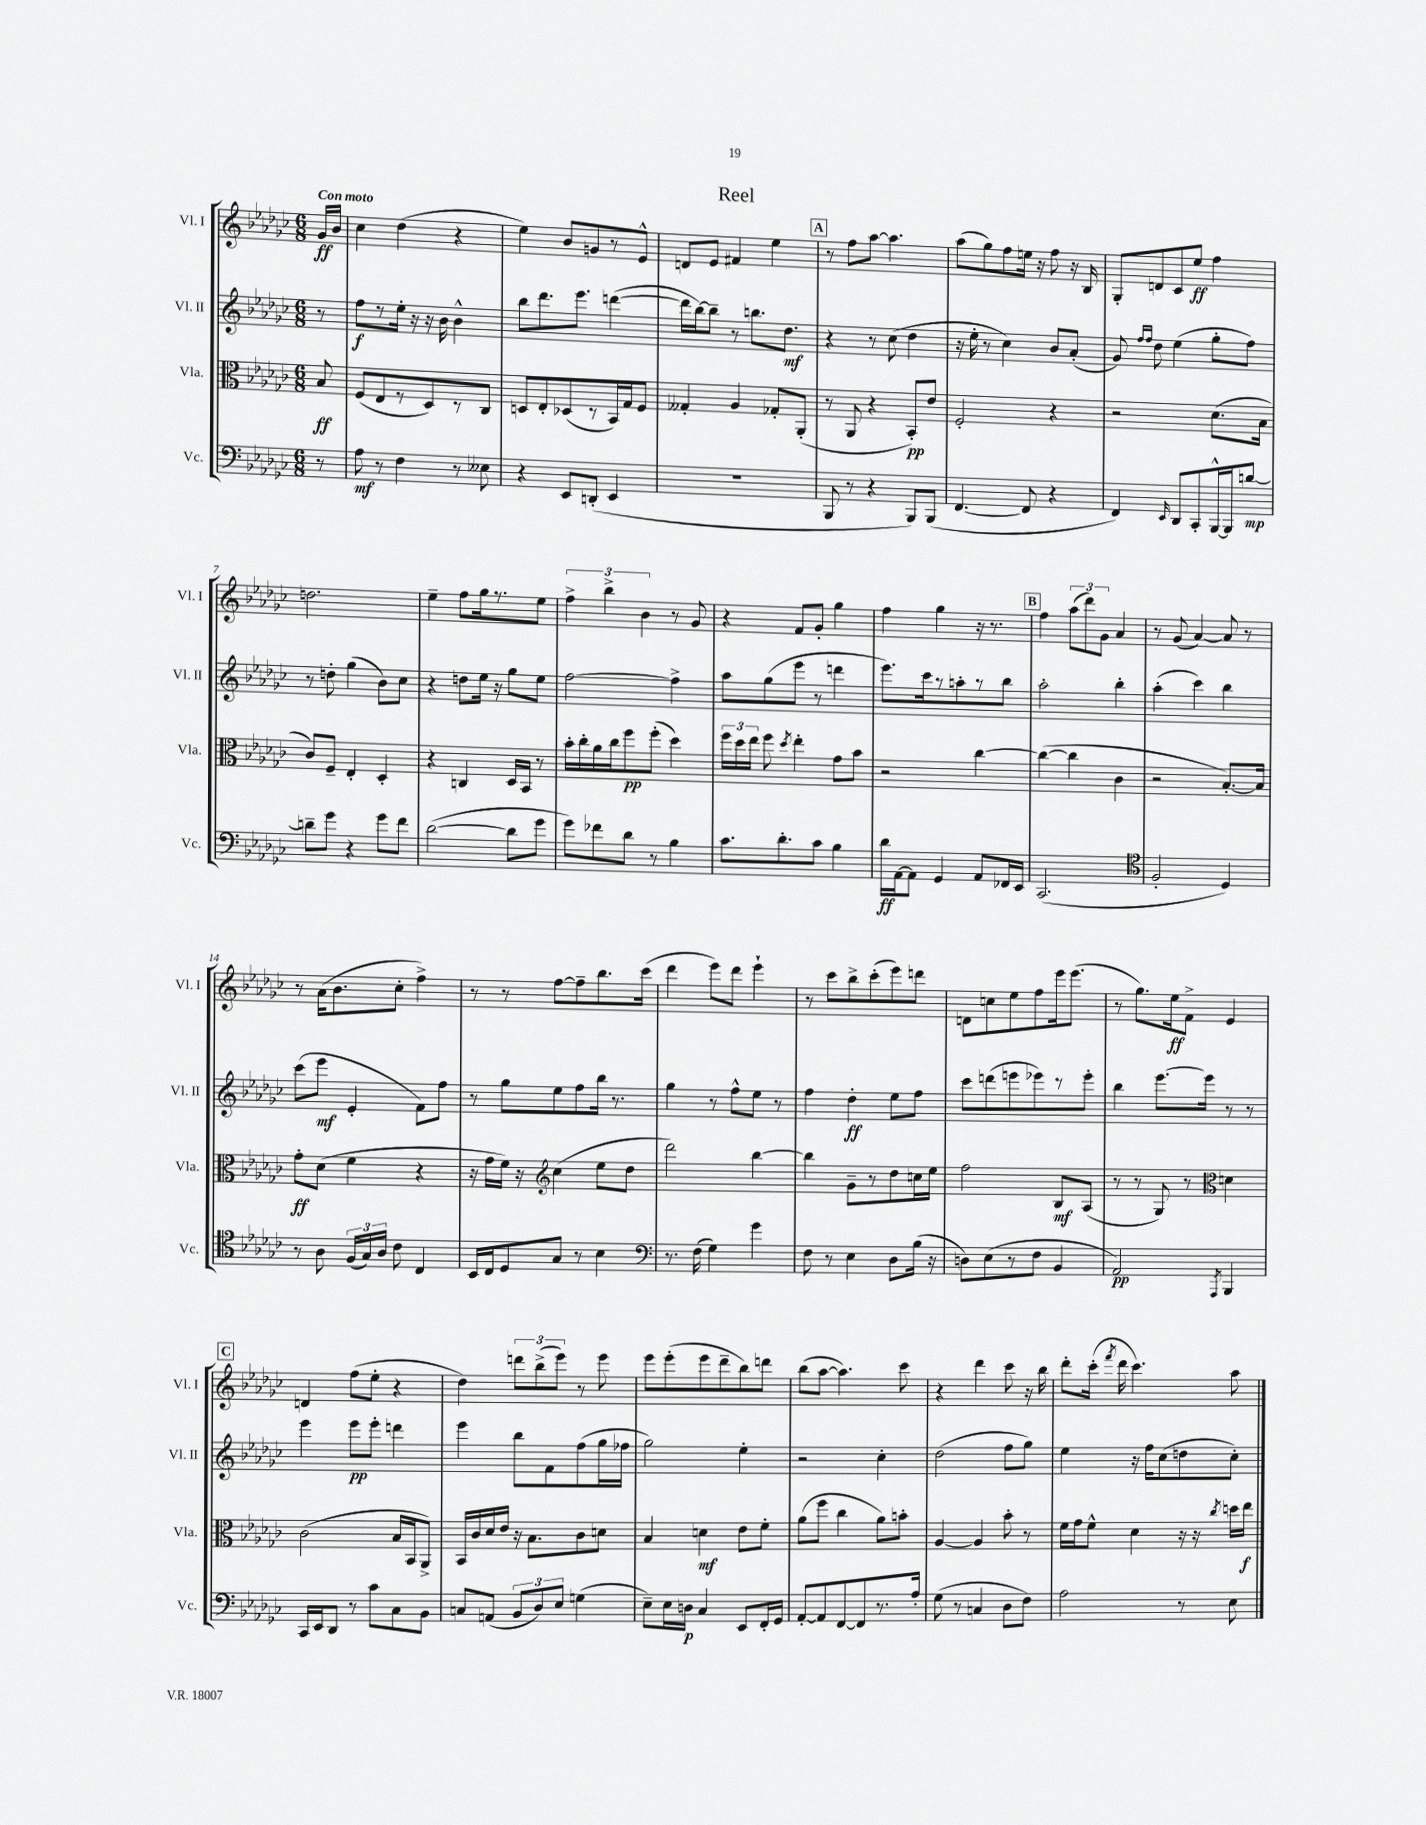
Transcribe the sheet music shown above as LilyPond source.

\header { title = "Reel" }
<<
\new StaffGroup <<
\new Staff = "s0" \with { instrumentName = "Vl. I" shortInstrumentName = "Vl. I" } {
    \clef treble \key ges \major \numericTimeSignature \time 6/8 \partial 8 \tempo "Con moto"
    \autoBeamOff ges'16[\ff bes'16] |
    ces''4 des''4( r4 |
    ees''4) bes'8[ g'8 r8 ees'8]-^ |
    d'8[ ees'8] fis'4 ees''4 |
    \mark \markup { \box "A" } r8 f''8[ aes''8]~ aes''4. |
    aes''8[( ges''8) f''8 e''16] r16 f''8 r16 bes16 |
    ges8[-. d'8 ces'8 ees''8]\ff f''4 |
    d''2. |
    ees''4-- f''8[ ges''16 r8. ees''8] |
    \tuplet 3/2 { f''4-> bes''4-> bes'4 } r8 ges'8 |
    r4 f'8[ ges'8]-. ges''4 |
    f''4 ges''4 r16 r8. |
    \mark \markup { \box "B" } f''4 \tuplet 3/2 { aes''8[( des'''8) ges'8] } aes'4 |
    r8 ges'8( aes'4~) aes'8 r8 |
    r8 aes'16[( bes'8. ces''8]-. f''4->) |
    r8 r8 f''8[~ f''8-- bes''8. ces'''16]( |
    des'''4 ees'''8[) des'''8] ees'''4-! |
    r8 ces'''8[ bes''8-> ces'''8-.( ees'''8) d'''8] |
    d'8[ c''8 ees''8 f''8 ees'''16 ees'''8.]( |
    r8 ges''8.[) ees''16\ff f'8]-> ees'4 |
    \mark \markup { \box "C" } d'4 f''8[( ees''8]-. r4 |
    des''4) \tuplet 3/2 { d'''8[ bes''8->( ees'''8]) } r8 ees'''8 |
    ees'''8[ ees'''8-.( ees'''8 des'''8-- bes''8) d'''8] |
    bes''8[( aes''8]~ aes''4.) ces'''8 |
    r4 des'''4 ces'''8 r16 bes''16 |
    des'''8[-. ces'''16]-.( \acciaccatura { f'''8 } des'''16 ces'''4.) aes''8 \bar "|." |
}
\new Staff = "s1" \with { instrumentName = "Vl. II" shortInstrumentName = "Vl. II" } {
    \clef treble \key ges \major \numericTimeSignature \time 6/8 \partial 8
    \autoBeamOff r8 |
    f''8[\f r8 ees''16]-. r16 r16 bes'16 bes'4-^ |
    bes''8[ des'''8. ees'''8.] d'''4~( |
    d'''16[ bes''16~) bes''8]-- r8 b''8.[ des''8.]\mf |
    \mark \markup { \box "A" } r4 r8 ces''8( des''4 |
    r16 ees''16-. r8 ces''4) bes'8[ aes'8]-.( |
    ges'8) \grace { f''16[ f''16] } des''8 ees''4( ges''8[-. f''8]) |
    r8 d''8-. ges''4( bes'8[) ces''8] |
    r4 d''8[ ees''16] r16 ges''8[ ees''8] |
    f''2~ f''4-> |
    aes''8[ ges''8( ees'''8] r8 d'''4 |
    ees'''8.[) ces'''16 r8 a''8-. r8 bes''8] |
    \mark \markup { \box "B" } aes''2-. bes''4-. |
    aes''4-.( ces'''4) bes''4 |
    ces'''8[( ees'''8]\mf ees'4-. f'8[) f''8] |
    r8 ges''8[ ees''8 f''8 bes''16] r8. |
    ges''4 r8 f''8[-^ ees''8] r8 |
    f''4 des''4-.\ff ees''8[ f''8] |
    ces'''8[ d'''8( e'''8 ees'''8) r8 ees'''8]-. |
    bes''4 ees'''8.[~ ees'''16] r8 r8 |
    \mark \markup { \box "C" } ees'''4 ees'''8[\pp ees'''8]-. d'''4 |
    ees'''4 bes''8[ f'8 f''8( ges''16 fes''16] |
    ges''2) ees''4-. |
    r2 ces''4-. |
    des''2( f''8[ ges''8]) |
    ees''4 r16 f''16[ ces''8( d''8 ces''8]-.) \bar "|." |
}
\new Staff = "s2" \with { instrumentName = "Vla." shortInstrumentName = "Vla." } {
    \clef alto \key ges \major \numericTimeSignature \time 6/8 \partial 8
    \autoBeamOff bes8\ff |
    f8[( ees8 r8 des8) r8 ces8] |
    d8[ ees8-. des8( r8 bes,16) ges16 f8] |
    geses4-. aes4 ges8[-. aes,8]-.( |
    \mark \markup { \box "A" } r8 aes,8 r4 bes,8[-.\pp) ees'8] |
    f2-. r4 |
    r2 des'8.[( bes16] |
    ces'8[) f8]-- ees4-. des4-. |
    r4 c4 des16[ bes,16] r8 |
    bes'16[-. ces''16-. aes'16 ces''16 f''8\pp f''8]-.( des''4) |
    \tuplet 3/2 { f''16[ des''16 ees''16] } f''8 \acciaccatura { des''8 } ees''4-. ges'8[ bes'8] |
    r2 ces''4~ |
    \mark \markup { \box "B" } ces''4~( ces''4 ces'4 |
    r2 bes8.[~-.) bes16] |
    ges'8[-.\ff des'8]( f'4 r4 |
    r16 ges'16[ f'16]) r16 \clef treble ces''4( ees''8[ des''8] |
    des'''2) bes''4~ |
    bes''4 ges'8[-- r8 des''8 c''16 ees''16] |
    f''2 bes8[\mf aes8]( |
    r8 r8 ges8) r8 \clef alto d'4 |
    \mark \markup { \box "C" } ces'2( bes16[ bes,16 aes,8]->) |
    bes,16[ ces'16 des'16 ees'16] r16 bes8.[ ces'8 d'8] |
    bes4 d'4\mf ees'8[ f'8]-. |
    aes'8[( f''8] ces''4 aes'8[) b'8]-. |
    aes4~ aes4 bes'8-. r8 |
    f'16[ ges'16 f'8]-^ des'4 r16 r16 \acciaccatura { ces''8 } d''16[ ees''16]\f \bar "|." |
}
\new Staff = "s3" \with { instrumentName = "Vc." shortInstrumentName = "Vc." } {
    \clef bass \key ges \major \numericTimeSignature \time 6/8 \partial 8
    \autoBeamOff r8 |
    aes8\mf r8 f4 r8 eeses8 |
    r4 ees,8[ d,8]-.( ees,4 |
    R2. |
    \mark \markup { \box "A" } bes,,8 r8 r4 bes,,8[) bes,,8]( |
    f,4.~ f,8 r4 |
    f,4) \grace { ees,16 } des,8[ ces,8-. bes,,16~-^ bes,,16 d'8]~\mp |
    d'8[-- ges'8] r4 ges'8[ f'8] |
    des'2~( des'8[ ges'8] |
    ges'8[) fes'8 des'8] r8 bes4 |
    ces'8.[ des'8.-. ces'8] bes4 |
    des'16[\ff aes,16~ aes,8] ges,4 aes,8[ fes,16 ees,16] |
    \mark \markup { \box "B" } ces,2.( |
    \clef tenor f2-. des4) |
    r8 aes8 \tuplet 3/2 { f16[( ges16) aes16] } ces'8 ces4 |
    bes,16[ ces16 des8 ges8] r8 bes4 |
    \clef bass r8. f16( ges4) ges'4 |
    f8 r8 ees4 des8[ bes16]( r16 |
    d8[) ees8( r8 f8] bes,4 |
    aes,2\pp) \acciaccatura { aes,,8 } bes,,4 |
    \mark \markup { \box "C" } ces,16[ ees,16 des,8] r8 ces'8[ ces8 bes,8] |
    c8[ a,8]( \tuplet 3/2 { bes,8[ des8) ees8] } g4( |
    ees8[--) ees16 d16]\p ces4 ees,8[ f,16-. ges,16] |
    aes,8[~-. aes,8 f,8~ f,8 r8. aes16]-. |
    ges8( r8 c4 des8[ f8]) |
    aes2 r8 ees8 \bar "|." |
}
>>
>>
